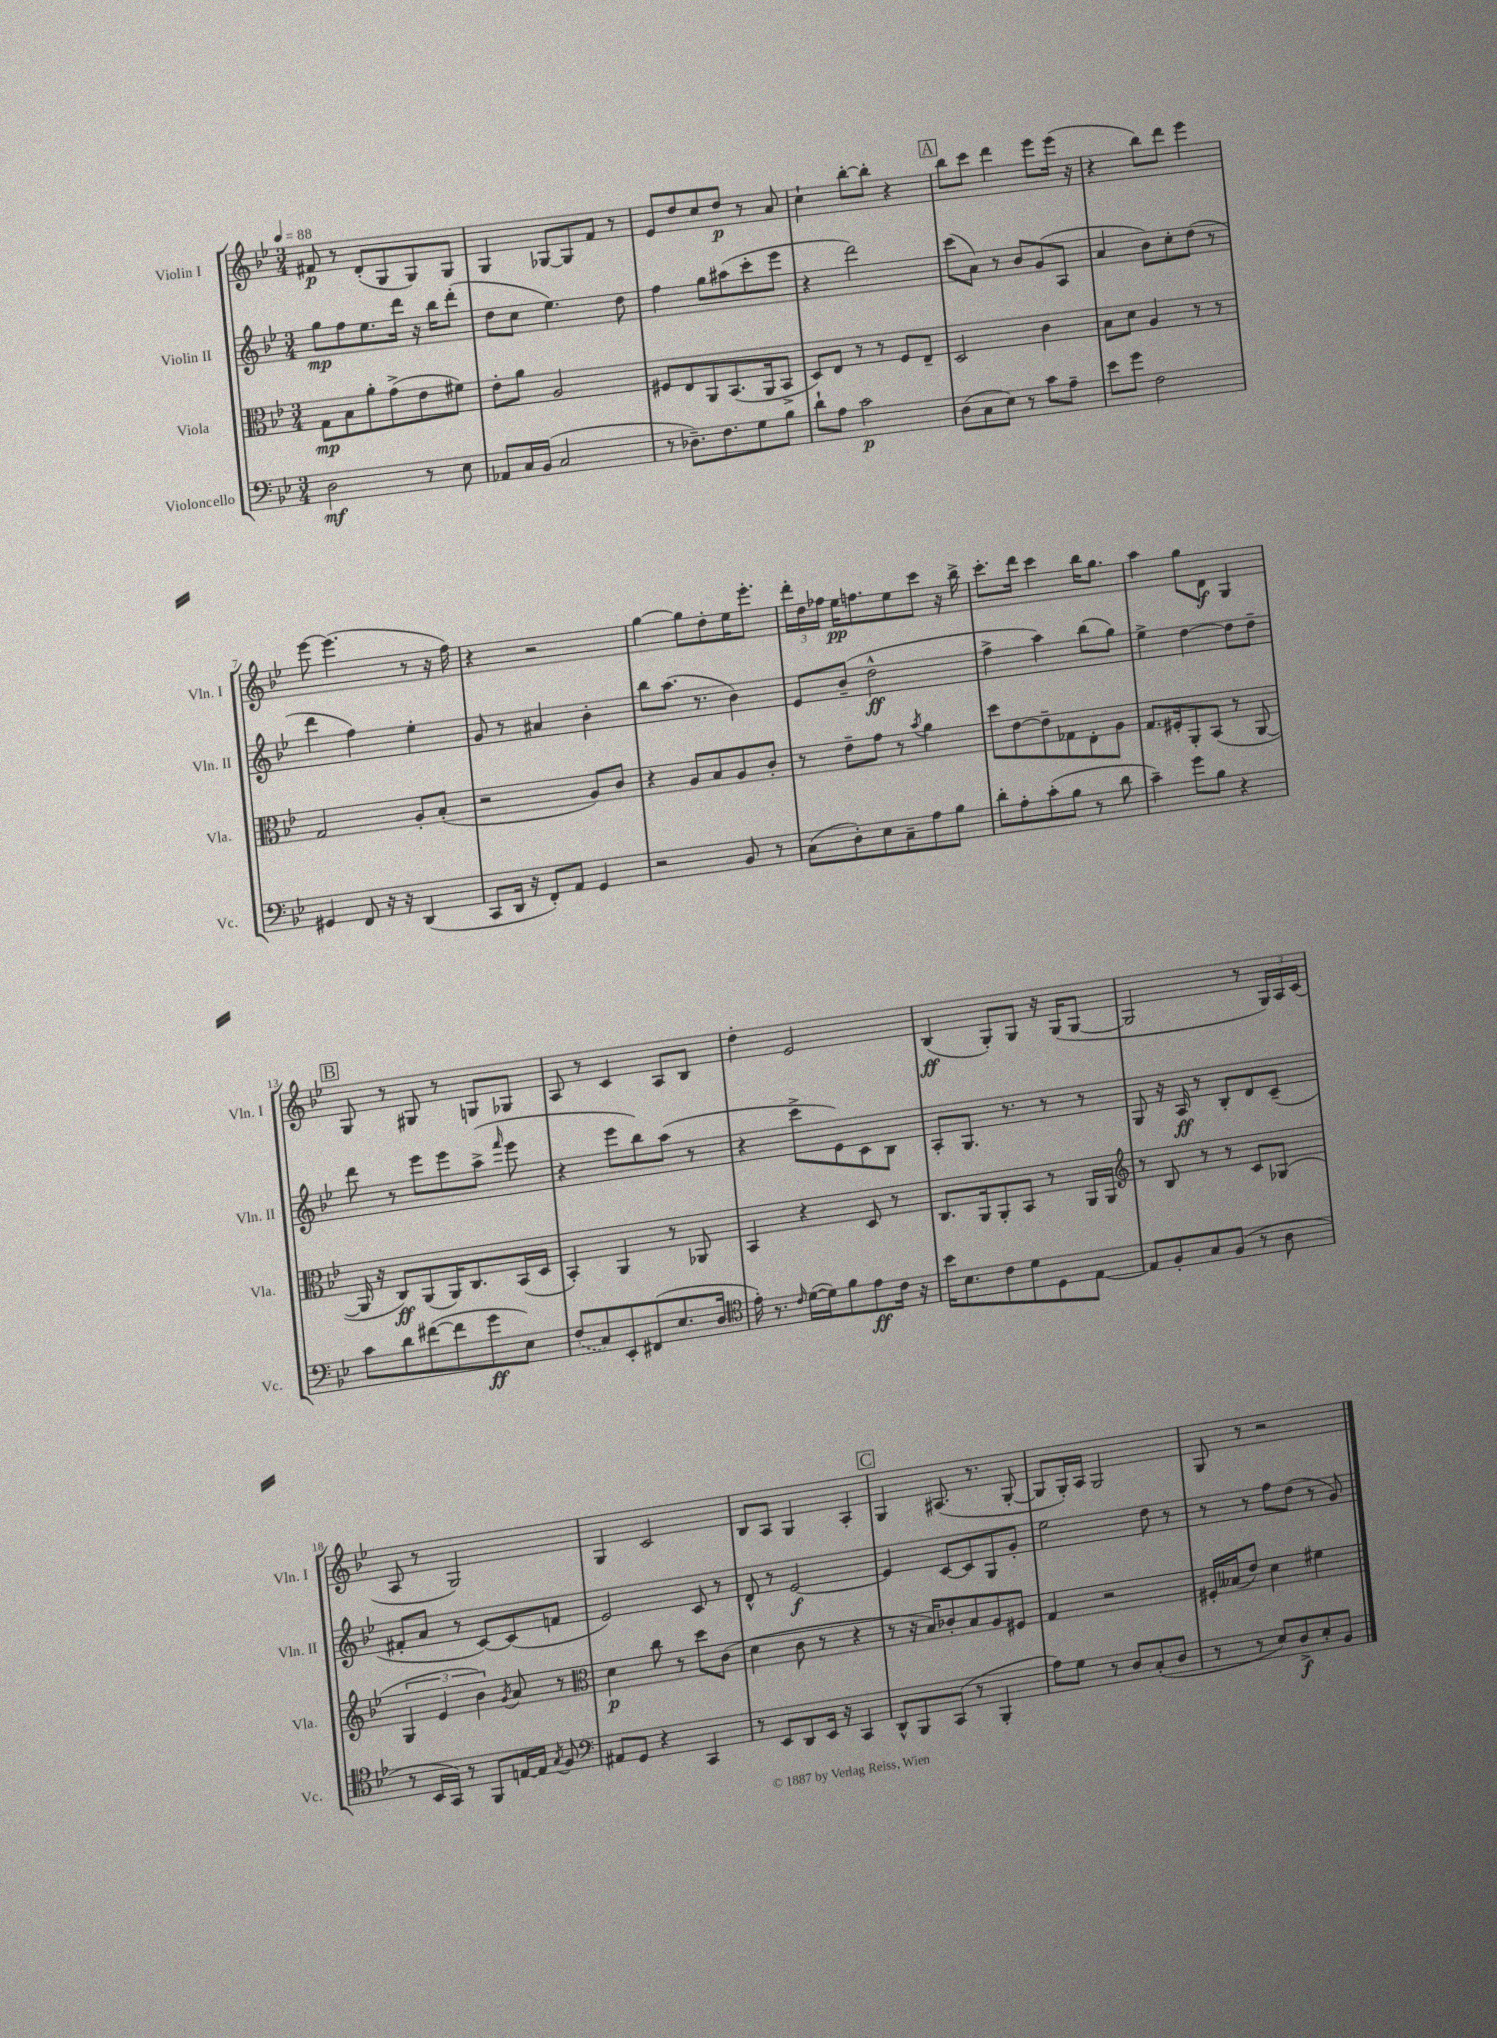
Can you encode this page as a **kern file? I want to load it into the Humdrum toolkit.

**kern	**kern	**kern	**kern
*staff4	*staff3	*staff2	*staff1
*clefF4	*clefC3	*clefG2	*clefG2
*k[b-e-]	*k[b-e-]	*k[b-e-]	*k[b-e-]
*M3/4	*M3/4	*M3/4	*M3/4
*MM88	*MM88	*MM88	*MM88
2D\	8G\L	8gg\L	8f#/
.	8B-\	8ff\	8r
.	8a'\	8.ee-\	(8d'/L
.	(8g^\	.	8G/
.	.	16ddd\Jk	.
8r	8e-\	16r	8G/)
.	.	16bb-\LK	.
8E-\	8f#\J)	(8ddd'\J	8G/J
=	=	=	=
8AA-/L	8e-'\L	8dd\L	4G/
16C/L	8a\J	8cc\J	.
(16BB-/JJ	.	.	.
2C/	2A/	4.ee-\)	[8G-/L
.	.	.	8G-/]
.	.	.	8f/J
.	.	8dd\	8r
=	=	=	=
8r	8F#/L	4ff\	8e-/L
8.D-~\L)	8E-/	.	8dd/
.	8AA/	8gg\L	8cc/
8.F\	.	.	.
.	(8.BB-/	(8aa#\	8dd/J
8G\	.	8ccc'\	8r
.	16AA/k	.	.
8B-\J	8BB-^/J	8eee-\J	8a/
=	=	=	=
8d`\L	8D/L)	4r	4cc`\
8A\J	8E-/J	.	.
2c\	8r	2ddd\)	[8bb-'\L
.	8r	.	8bb-'\]J
.	8F/L	.	4r
.	8E-~/J	.	.
=	=	=	=
(8D\L	2D/	(8ccc\L	8bb-\L
8C\	.	8a\J)	8ccc\J
8E-\J)	.	8r	4ddd\
8r	.	8b-/L	.
8c\L	4c\	(8g/	8eee-\L
8A~\J	.	8A/J	(16eee-\Jk
.	.	.	16r
=	=	=	=
8e-\L	8B-\L	4a/	4r
8g\J	8d\J	.	.
2F\	4A/	8b-\L)	8bb-\L)
.	.	8cc'\	8ddd\J
.	8r	(8dd\J	4eee-\
.	8r	8r	.
=	=	=	=
4GG#/	2G/	4ddd\	[8eee-\
.	.	.	(4.eee-\]
8FF/	.	4ff\)	.
16r	.	.	.
16r	.	.	.
(4DD/	8A'/L	4ee-'\	8r
.	(8B-'/J	.	16r
.	.	.	16ff\)
=	=	=	=
8CC/L	2r	8g/	4r
16DD/Jk	.	8r	.
16r	.	.	.
8FF'/L)	.	4a#/	2r
8AA/J	.	.	.
4GG/	8A/L)	4b-'\	.
.	8c/J	.	.
=	=	=	=
2r	4r	8bb-\L	[4gg\
.	.	(8.aa\J	.
.	8A/L	.	8gg\]L
.	.	8.r	.
.	8B-/	.	8dd'\
8BB-/	8A/	4b-\)	16ee-\K
.	.	.	8.eee-'\J
8r	8c'/J	.	.
=	=	=	=
(8C\L	8r	8e-/L	24ddd'\LL
.	.	.	24dd\
.	.	.	24ff-\JJ
8D'\)	8e-~\L	(8b-~/J	16ee-\LK
.	.	.	8.ff\
8E-\	8g\J	2dd^^\	.
8C~\	8r	.	8ee-\
.	8qb-/	.	.
8A\	4a\	.	8ccc\J
8B-\J	.	.	16r
.	.	.	16bb-^\
=	=	=	=
8d'\L	8dd\L	4ff^\	8.ccc'\L
8A'\	[8e-\	.	.
.	.	.	16ddd\Jk
(8c'\	8e-~\]	4aa\)	4ccc\
8B-\J	8G-\	.	.
8r	8E-'\	(8bb-\L	16bb-\LK
.	.	.	8.gg\J
8d\	8A\J	8gg\J)	.
=	=	=	=
4c~\)	8.G/L	4ee-^\	4aa\
.	16F#'/k	.	.
8g\L	8AA'/	[4dd\	8gg\L
8B-\J	(8BB-/J	.	8d\J
4r	8r	8dd\]L	4G/
.	[8AA/	8dd~\J	.
=	=	=	=
8c\L	16AA/]	8ddd\	8G/
.	16r	.	.
8d\	8C/L)	8r	8r
([8f#\	(8AA/	8eee-\L	8G#/
8f#\]	16AA/K)	8eee-\	8r
.	8.C/	.	.
8g\	.	(8aa^\J	8G/L
.	.	16qqfff/	.
8E-\J)	(16BB-/L	8eee-\	8G-/J
.	16D/JJ	.	.
=	=	=	=
(8F/L	4BB-'/)	4r	8A/
8C/)	.	.	8r
8EE-'/	4AA/	8eee-\L	4c/
(8FF#/	.	8bb-\)	.
8.E-/	8r	(8aa\J	8A/L
.	8AA-/	8r	8B-/J
16D/Jk	.	.	.
=	=	=	=
*clefC4	*	*	*
16e-'\)	4BB-/	4r	4dd'\
8.r	.	.	.
16qqc/	.	.	.
([16d\LL	4r	8ccc^\L	2e-/
16d\]J)	.	.	.
8f\	.	8e-\)	.
8e-\	8D/	8c\	.
16c\Jk	8r	8B-\J	.
16r	.	.	.
=	=	=	=
16b-\LK	8.C/L	8A'/L	(4B-/
8.B-\	.	.	.
.	.	8.G/J	.
.	16AA/k	.	.
8c\	8AA'/	.	8G'/L)
.	.	8.r	.
8d\	8BB-/J	.	8G/J
8D\	8r	8r	16r
.	.	.	(16G/LK
[8E-\J	16AA/LL	8r	[8G/J
.	16AA/JJ	.	.
=	=	=	=
*	*clefG2	*	*
8E-/]L	8r	8G/	2G/]
8F'/	8B-/	16r	.
.	.	16A/	.
8G/	8r	8r	.
(8F/J	8r	8B-'/L	.
8r	8c/L	8d/	8r
8A\	(8G-/J	(8c~/J	24G/LL)
.	.	.	24A/
.	.	.	(24c/JJ
=	=	=	=
8r	6G/	8f#'/L	8A/
16BB-/LL	.	8a/J	8r
.	6e-/	.	.
16GG/JJ)	.	.	.
8r	.	8r	2G/)
.	6b-\)	.	.
8FF/L	.	[8c/L)	.
.	8qg/	.	.
[16E/L	8a/	(8c/]	.
16E/]JJ	.	.	.
8qG/	.	.	.
8F/	8r	8f/J	.
=	=	=	=
*clefF4	*clefC3	*	*
8AA#/L	4d\	2e-/)	4G/
8GG/J	.	.	.
4r	8cc\	.	2c/
.	8r	.	.
4CC/	8dd\L	8c/	.
.	(8c\J	8r	.
=	=	=	=
8r	4d\	8d^^/	8B-/L
8EE-/L	.	8r	8A/J
8DD/	8c\	[2e-/	4G/
16EE-/Jk	8r	.	.
16r	.	.	.
4CC/	4r	.	4A'/
=	=	=	=
8DD^^/L	8r	4e-/]	4G/
8BBB-/	16r	.	.
.	16B-/LK)	.	.
(8CC/J	8c-'/	[8c/L	(8.A#/
8r	8B-/	8c/]	.
.	.	.	8.r
4BBB-'/	8A/	8G/	.
.	8F#/J	8g'/J	[8G'/
=	=	=	=
8A\L)	4G/	2ee-\	8G/]L
8G\J	.	.	16G'/L)
.	.	.	16A/JJ
8r	2r	.	2G/
8D/L	.	.	.
(8C'/	.	8dd\	.
8D/J	.	8r	.
=	=	=	=
8r	16F#'/LL	8r	8G/
.	(16B--/J	.	.
8r	8e-/J)	8r	8r
8E-/L)	4d\	8ff\L	2r
8D^/	.	(8dd\J	.
8E-'/	4f#\	8r	.
8BB-/J	.	8g/)	.
==	==	==	==
*-	*-	*-	*-
